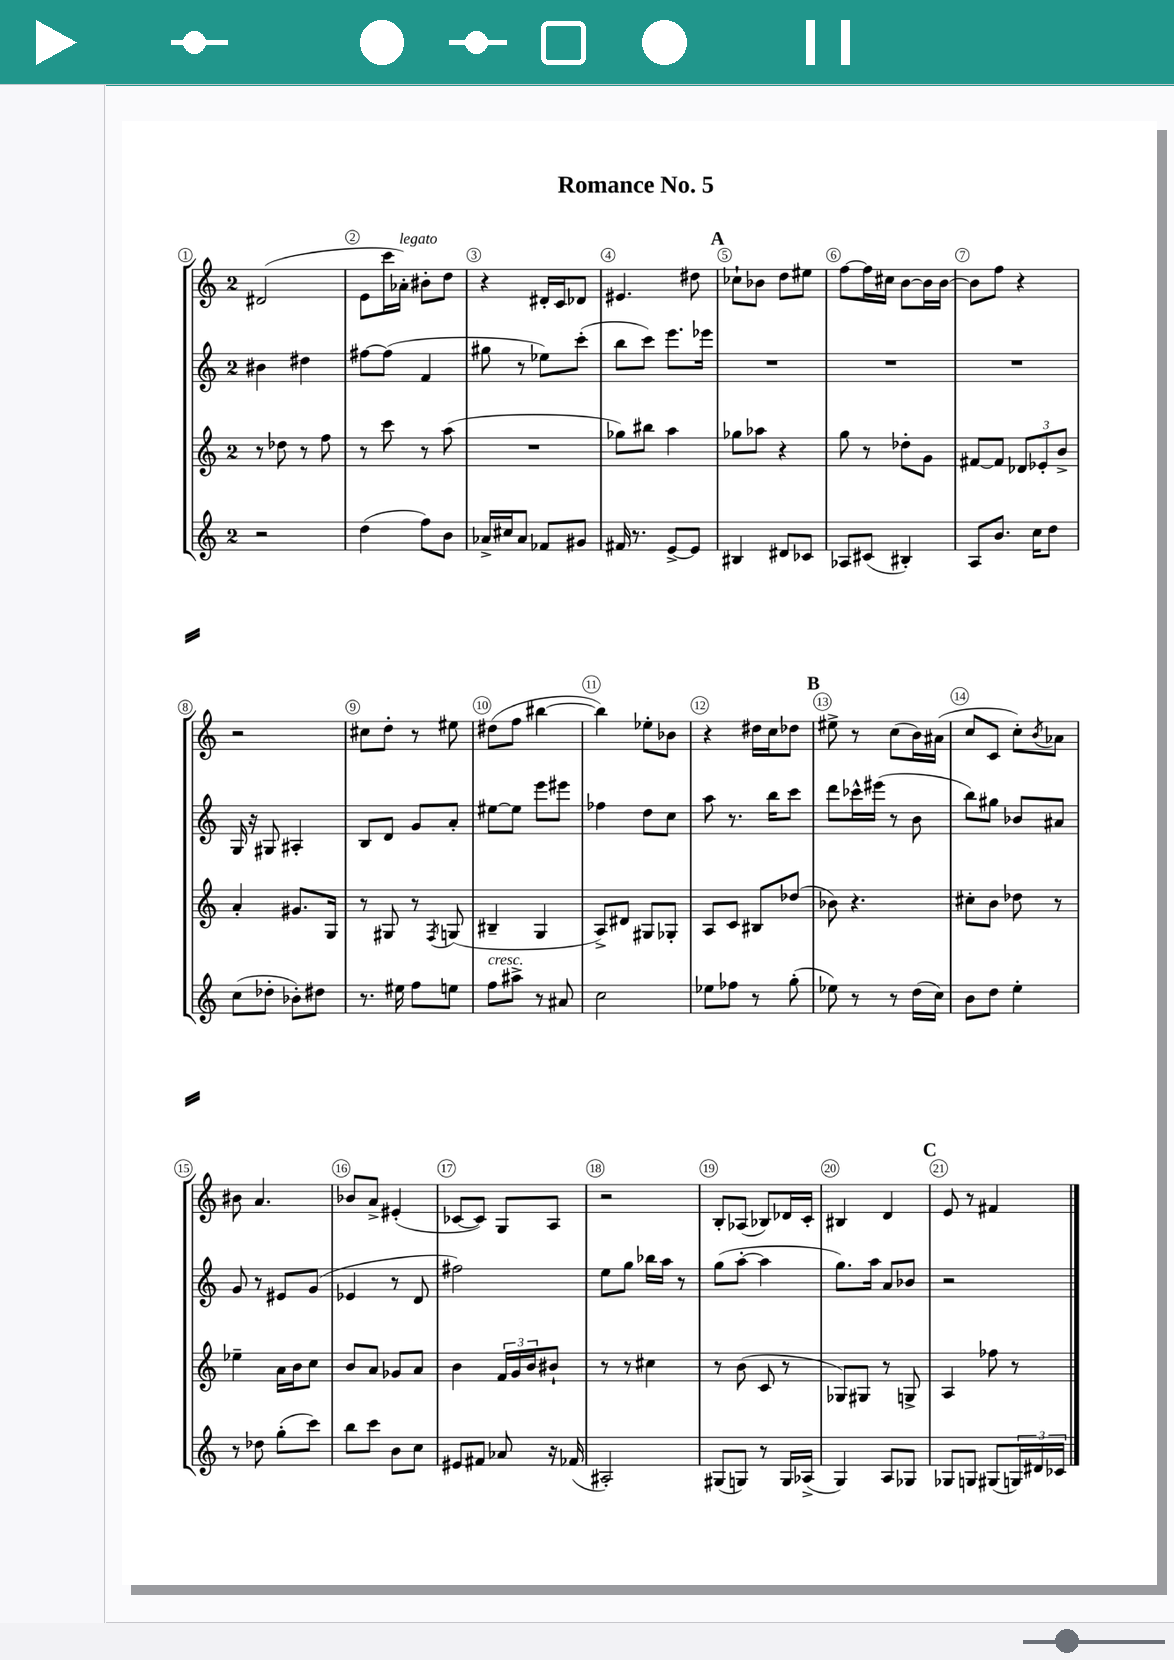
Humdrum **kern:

**kern	**kern	**kern	**kern
*staff4	*staff3	*staff2	*staff1
*clefG2	*clefG2	*clefG2	*clefG2
*k[]	*k[]	*k[]	*k[]
*M2/4	*M2/4	*M2/4	*M2/4
2r	8r	4b#	(2d#
.	8dd-	.	.
.	8r	4dd#	.
.	8ff	.	.
=	=	=	=
(4dd	8r	[8ff#	8e
.	8ccc	(8ff#]	16ccc
.	.	.	16a-')
8ff)	8r	4f	8b#'
8b	(8aa	.	8dd
=	=	=	=
16a-^	2r	8gg#	4r
16cc#	.	.	.
8a-	.	8r	.
8f-	.	8ee-)	16d#'
.	.	.	16c
8g#	.	(8ccc'	8d-
=	=	=	=
16f#	8gg-)	8bb	4.e#
8.r	.	.	.
.	8bb#	8ccc)	.
[8e^	4aa	8.eee	.
8e]	.	.	8dd#
.	.	16eee-	.
=	=	=	=
4B#	8gg-	2r	8cc-`
.	8aa-	.	8b-
8d#	4r	.	8dd
8c-	.	.	8ee#
=	=	=	=
8A-	8gg	2r	[8ff
(8c#	8r	.	16ff]
.	.	.	16cc#
4B#')	8dd-'	.	[8b
.	8g	.	16b]
.	.	.	[16b
=	=	=	=
8A	[8f#	2r	8b]
8.b	8f#]	.	8ff
.	12d-	.	4r
16cc	.	.	.
.	12e-'	.	.
8dd	.	.	.
.	12b^	.	.
=	=	=	=
(8cc	4a'	16G	2r
.	.	16r	.
8dd-'	.	8G#	.
8b-')	8.g#	4A#'	.
8dd#	.	.	.
.	16G	.	.
=	=	=	=
8.r	8r	8B	8cc#
.	8G#	8d	8dd'
16ee#	.	.	.
8ff	8r	8g	8r
.	8qF	.	.
8ee	(8G	8a'	8ee#
=	=	=	=
8ff	4B#~	[8ee#	(8dd#
8aa#^	.	8ee#]	8ff
8r	4G	8eee	[4bb#
8a#	.	8eee#	.
=	=	=	=
2cc	8A^)	4ff-	4bb#])
.	8d#	.	.
.	8G#	8dd	8ee-'
.	8G-'	8cc	8b-
=	=	=	=
8ee-	8A	8aa	4r
8ff-	8c	8.r	.
8r	8B#	.	16dd#
.	.	16bb	16cc
(8gg'	(8dd-	8ccc	8dd-
=	=	=	=
8ee-)	8b-)	8ddd	8ee#^
8r	4.r	16ccc-^^	8r
.	.	(16eee#	.
8r	.	8r	(8cc
(16dd	.	8b	16b)
16cc)	.	.	(16a#
=	=	=	=
8b	8cc#'	8bb)	8cc
8dd	8b	8gg#	8c
4ee'	8dd-	8b-	8cc')
.	.	.	8qb
.	8r	8a#	8a-
=	=	=	=
8r	4ee-~	8g	8b#
8dd-	.	8r	4.a
(8gg'	16a	8e#	.
.	16b	.	.
8ccc)	8cc	(8g	.
=	=	=	=
8bb	8b	4e-	8b-
8ccc	8a	.	8a^
8b	8g-	8r	(4e#'
8cc	8a	8d	.
=	=	=	=
8e#	4b	2ff#)	[8c-
8f#	.	.	8c-])
8a-	24f	.	8G
.	24g	.	.
.	24b	.	.
16r	8b#`	.	8A
(16f-	.	.	.
=	=	=	=
2A#')	8r	8ee	2r
.	8r	8gg	.
.	4cc#	16bb-	.
.	.	16aa	.
.	.	8r	.
=	=	=	=
(8G#	8r	(8gg	8B'
8G)	(8b	[8aa'	(8A-
8r	8c	4aa]	8B-)
16G	8r	.	16d-
(16A-^	.	.	16c'
=	=	=	=
4G)	8G-)	8.gg)	4B#
.	8G#	.	.
.	.	16aa	.
8A	8r	8a	4d
8G-	8G^	8b-	.
=	=	=	=
8G-	4A	2r	8e
8G	.	.	8r
(8G#	8ff-	.	4f#
24G)	8r	.	.
24d#	.	.	.
24c-	.	.	.
==	==	==	==
*-	*-	*-	*-
